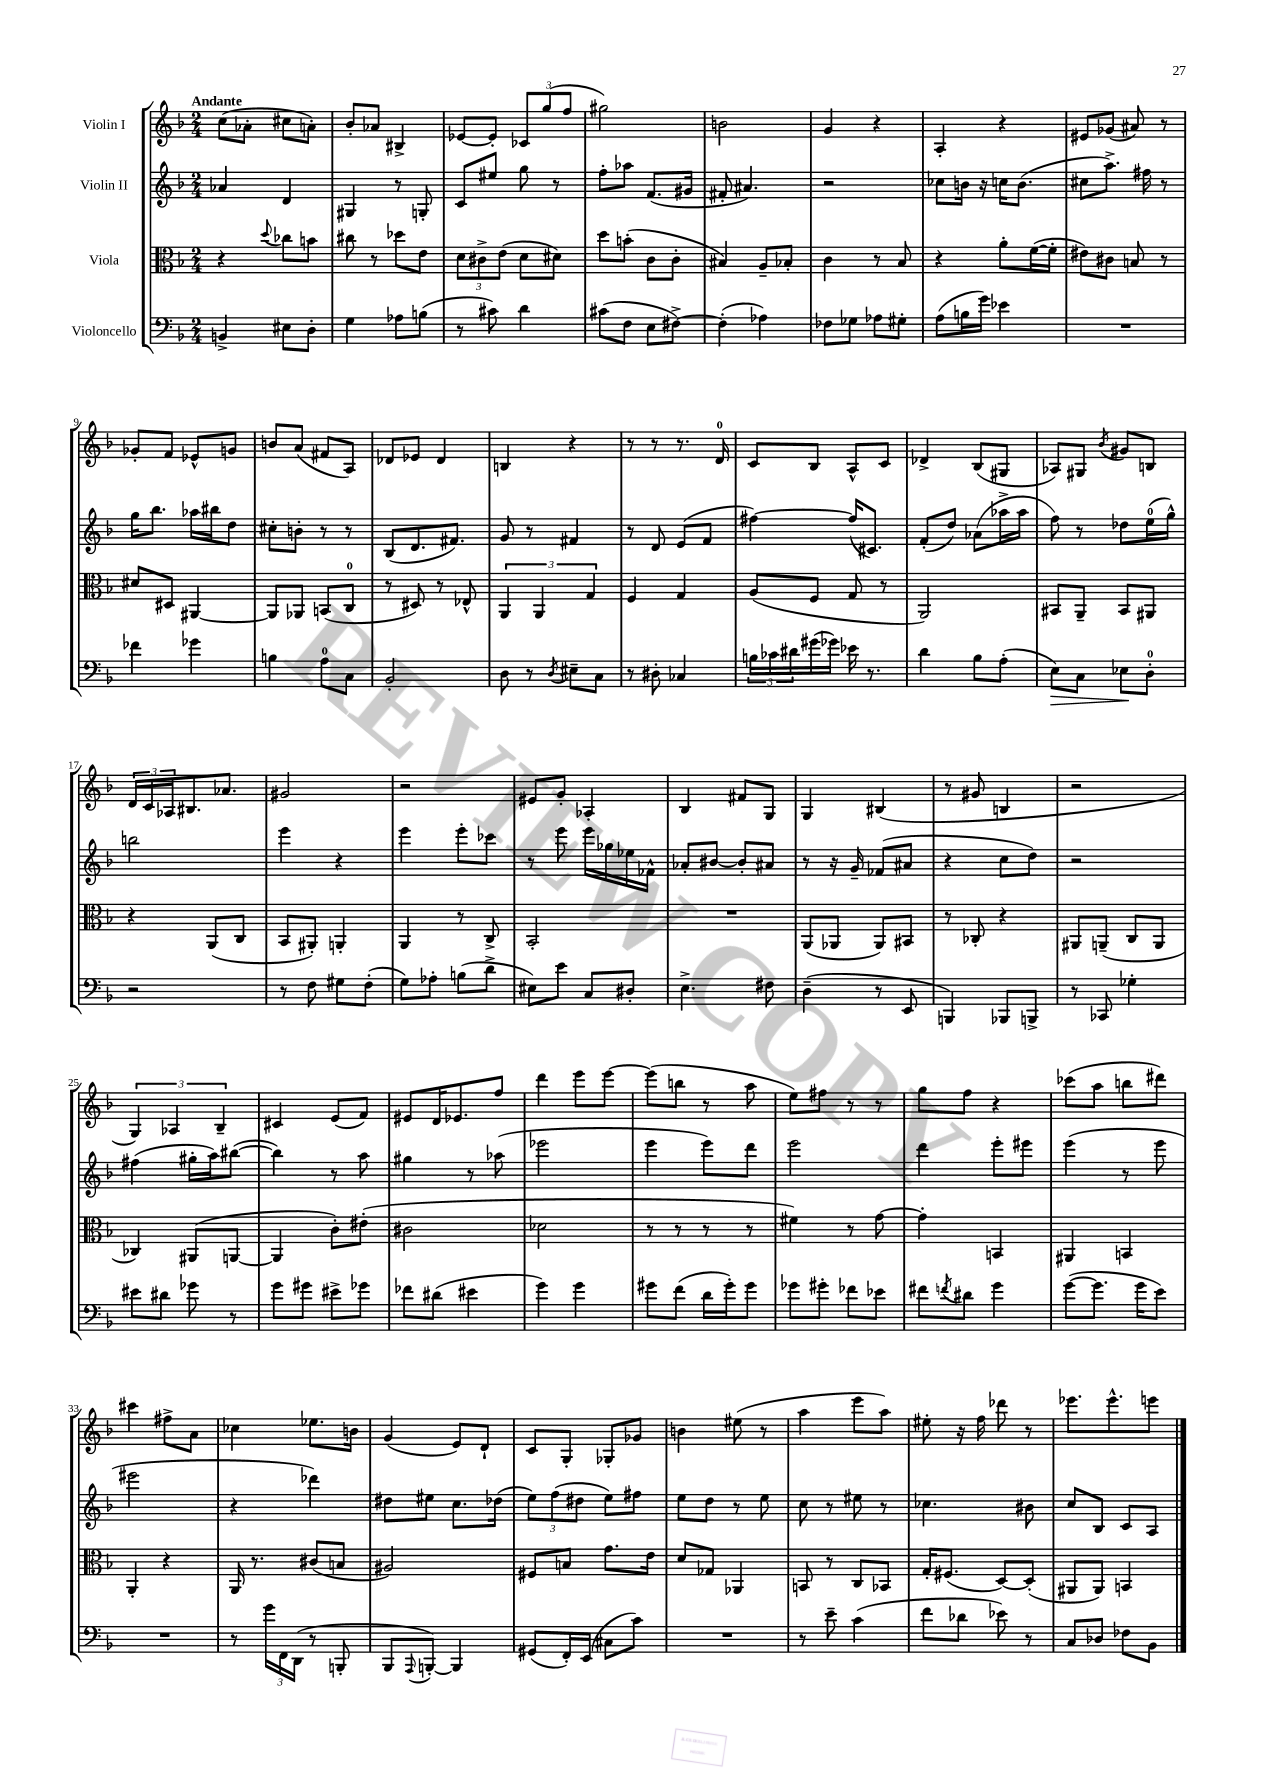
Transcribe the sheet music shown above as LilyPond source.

<<
\new StaffGroup <<
\new Staff = "s0" \with { instrumentName = "Violin I" } {
    \clef treble \key f \major \numericTimeSignature \time 2/4 \tempo "Andante"
    c''8( aes'8-. cis''8 a'8-.) |
    bes'8-. aes'8 bis4-> |
    ees'8~ ees'8-. \tuplet 3/2 { ces'8 g''8( f''8 } |
    gis''2) |
    b'2 |
    g'4 r4 |
    a4-. r4 |
    eis'8 ges'8( ais'8) r8 |
    ges'8-. f'8 ees'8-^ g'8 |
    b'8 a'8( fis'8 a8) |
    des'8 ees'8 des'4 |
    b4 r4 |
    r8 r8 r8. d'16-0 |
    c'8 bes8 a8-^ c'8 |
    des'4-> bes8( gis8 |
    aes8) gis8 \acciaccatura { bes'8 } gis'8 b8 |
    \tuplet 3/2 { d'16 c'16 aes16 } bis8. aes'8. |
    gis'2 |
    r2 |
    eis'8 g'8-. aes4-. |
    bes4 fis'8 g8 |
    g4 bis4( |
    r8 gis'8 b4 |
    r2 |
    \tuplet 3/2 { g4) aes4 bes4-- } |
    cis'4 e'8( f'8) |
    eis'8 d'16 ees'8. f''8 |
    d'''4 e'''8 e'''8~ |
    e'''8( b''8 r8 a''8 |
    e''8) fis''8 r8 r8 |
    g''8 f''8 r4 |
    ces'''8( a''8 b''8 dis'''8) |
    cis'''4 fis''8-> a'8 |
    ces''4 ees''8. b'16 |
    g'4( e'8) d'8-! |
    c'8 g8-. ges8-. ges'8 |
    b'4 eis''8( r8 |
    a''4 e'''8 a''8) |
    eis''8-. r16 f''16 des'''8 r8 |
    ees'''8. ees'''8.-^ e'''8 \bar "|." |
}
\new Staff = "s1" \with { instrumentName = "Violin II" } {
    \clef treble \key f \major \numericTimeSignature \time 2/4
    aes'4 d'4 |
    gis4 r8 g8-. |
    c'8 eis''8 g''8 r8 |
    f''8-. aes''8 f'8.( gis'16 |
    fis'8-. ais'4.) |
    r2 |
    ces''8 b'16 r16 c''16 b'8.( |
    cis''8 a''8.->) fis''16 r8 |
    g''16 bes''8. aes''16 bis''16 d''8 |
    cis''8-. b'8-. r8 r8 |
    bes8( d'8. fis'8.) |
    g'8 r8 fis'4 |
    r8 d'8 e'8( f'8 |
    fis''4~) fis''16( cis'8.) |
    f'8-.( d''8) aes'8( aes''16-> aes''16 |
    f''8) r8 des''8 e''16-0( g''16-^) |
    b''2 |
    e'''4 r4 |
    e'''4 e'''8-. ces'''8 |
    r8 e'''8 e'''16 ges''16 ees''16 fes'16-^ |
    aes'8-. bis'8~ bis'8-. ais'8 |
    r8 r16 g'16-- fes'8( ais'8 |
    r4 c''8 d''8) |
    r2 |
    fis''4( gis''16-. a''16) bis''8~( |
    bis''4) r8 a''8 |
    gis''4 r8 aes''8( |
    ees'''2 |
    e'''4 e'''8) d'''8 |
    e'''2 |
    d'''4 e'''8-. eis'''8 |
    e'''4( r8 e'''8 |
    eis'''2 |
    r4 des'''4) |
    dis''8 eis''8 c''8. des''16( |
    \tuplet 3/2 { e''8) f''8( dis''8 } e''8) fis''8 |
    e''8 d''8 r8 e''8 |
    c''8 r8 eis''8 r8 |
    ces''4. bis'8 |
    c''8 bes8 c'8 a8 \bar "|." |
}
\new Staff = "s2" \with { instrumentName = "Viola" } {
    \clef alto \key f \major \numericTimeSignature \time 2/4
    r4 \appoggiatura { d''8 } ces''8 b'8 |
    cis''8 r8 des''8 e'8 |
    \tuplet 3/2 { d'8 cis'8-> e'8( } d'8 dis'8) |
    d''8 b'8-.( c'8 c'8-. |
    bis4) a8-- bes8-. |
    c'4 r8 bes8 |
    r4 a'8-. f'16~( f'16-. |
    eis'8) cis'8 b8 r8 |
    dis'8 dis8 ais,4~ |
    ais,8 aes,8 b,8( c8-0 |
    r8 dis8) r8 ees8-^ |
    \tuplet 3/2 { a,4 a,4 g4 } |
    f4 g4 |
    a8( f8 g8 r8 |
    a,2) |
    bis,8 a,8-- bis,8 ais,8 |
    r4 a,8( c8 |
    bes,8 ais,8-.) a,4-. |
    a,4 r8 c8-> |
    bes,2-. |
    R2 |
    a,8( aes,8 aes,8) bis,8 |
    r8 ces8-. r4 |
    ais,8 a,8--( c8 a,8 |
    ces4) ais,8( a,8~ |
    a,4 c'8-.) eis'8-.( |
    cis'2 |
    des'2 |
    r8 r8 r8 r8 |
    fis'4) r8 g'8~ |
    g'4-. b,4 |
    ais,4 b,4 |
    a,4-. r4 |
    a,16 r8. cis'8( b8 |
    ais2) |
    fis8 b8 g'8. e'16 |
    d'8 ges8 aes,4 |
    b,8 r8 c8 bes,8 |
    g16-. fis8.( d8~) d8-.( |
    ais,8 ais,8) b,4 \bar "|." |
}
\new Staff = "s3" \with { instrumentName = "Violoncello" } {
    \clef bass \key f \major \numericTimeSignature \time 2/4
    b,4-> eis8 d8-. |
    g4 aes8 b8( |
    r8 cis'8) d'4 |
    cis'8( f8 e8 fis8~->) |
    fis4-.( aes4) |
    fes8 ges8 aes8 gis8-. |
    a8( b16 g'16) ees'4 |
    R2 |
    fes'4 ges'4 |
    b4 a8-0 c8 |
    bes,2-. |
    d8 r8 \acciaccatura { d8 } eis8-- c8 |
    r8 dis8-. ces4 |
    \tuplet 3/2 { b16 ces'16 dis'16 } gis'16( ges'16) ees'16 r8. |
    d'4 bes8 a8-.( |
    e8\>) c8 ees8\! d8-0-. |
    r2 |
    r8 f8 gis8 f8-.( |
    g8) aes8-. b8( d'8-> |
    eis8) e'8 c8 dis8-. |
    e4.-> fis8 |
    d4--( r8 e,8 |
    b,,4) bes,,8 b,,8-> |
    r8 ces,8 ges4-. |
    eis'8 dis'8 ges'8 r8 |
    g'8 gis'8 eis'8-> ges'8 |
    fes'8 dis'8( eis'4 |
    g'4) g'4 |
    gis'8 f'8( d'16 gis'16-.) gis'8 |
    ges'8 gis'8-. fes'8 ees'8 |
    fis'8 \acciaccatura { f'8 } dis'8 g'4 |
    g'8~( g'8. g'16 e'8) |
    R2 |
    r8 \tuplet 3/2 { g'16 f,16 d,16( } r8 b,,8-. |
    bes,,8 \appoggiatura { a,,8 } b,,8~-.) b,,4 |
    gis,8( f,16-.) e,16( cis8 c'8) |
    R2 |
    r8 e'8-- c'4( |
    f'8 des'8 ees'8) r8 |
    c8 des8 fes8 bes,8 \bar "|." |
}
>>
>>
